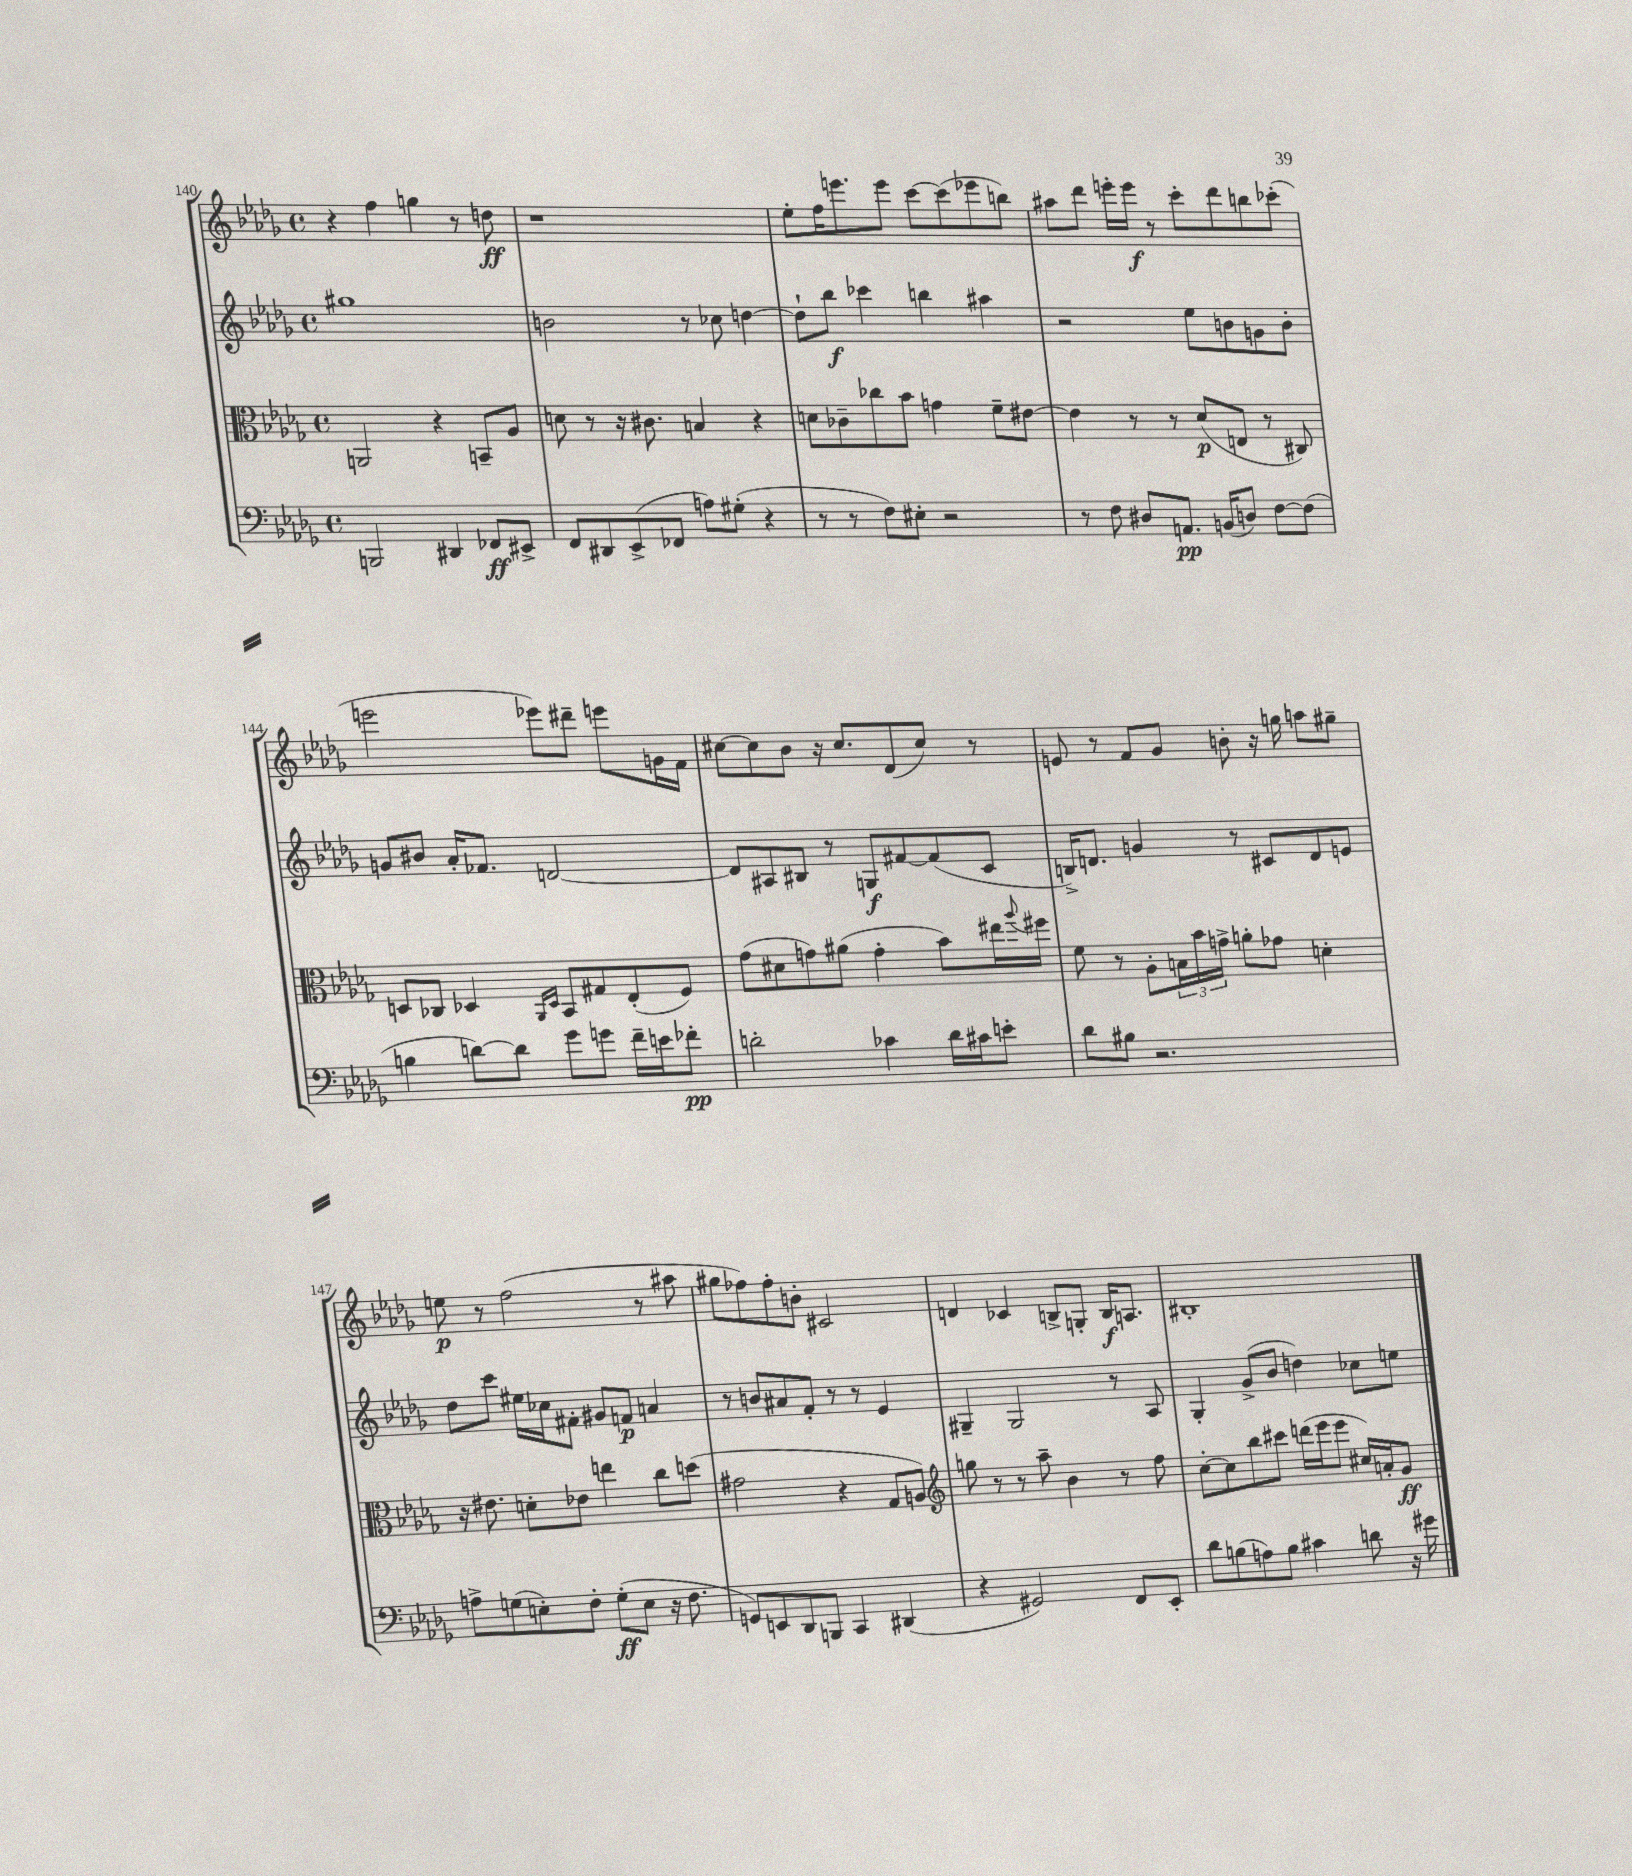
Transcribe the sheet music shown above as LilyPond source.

<<
\new StaffGroup <<
\new Staff = "s0" {
    \clef treble \key des \major \defaultTimeSignature \time 4/4
    r4 f''4 g''4 r8 d''8\ff |
    r1 |
    ees''8-. f''16 e'''8. e'''8 c'''8~ c'''8( ees'''8 b''8) |
    ais''8 des'''8 e'''16-. e'''16\f r8 c'''8-. des'''8 b''8 ces'''8-.( |
    e'''2 ees'''8) dis'''8-- e'''8 g'16 f'16 |
    cis''8~ cis''8 bes'8 r16 cis''8. des'8( cis''8) r8 |
    e'8 r8 f'8 ges'8 b'8-. r16 g''16 a''8 gis''8-- |
    e''8\p r8 f''2( r8 ais''8 |
    gis''8 fes''8) fes''8-. b'8-. cis'2 |
    d'4 ces'4 b8-> g8-. b16\f a8. |
    bis1-. \bar "|." |
}
\new Staff = "s1" {
    \clef treble \key des \major \defaultTimeSignature \time 4/4
    gis''1 |
    b'2 r8 ces''8 d''4~ |
    d''8-! bes''8\f ces'''4 b''4 ais''4 |
    r2 ees''8 b'8 g'8 b'8-. |
    g'8 bis'8 aes'16-. fes'8. d'2~ |
    d'8 ais8 bis8 r8 g8\f fis'8~ fis'8( c'8 |
    b16->) d'8. g'4 r8 cis'8 d'8 e'8 |
    des''8 c'''8 eis''16 ces''16 fis'8-. gis'8 f'8\p a'4 |
    r8 b'8 ais'8 f'8-. r8 r8 ees'4 |
    gis4-- gis2 r8 aes8 |
    ges4-. ges'8->( bes'8 d''4) ces''8 e''8 \bar "|." |
}
\new Staff = "s2" {
    \clef alto \key des \major \defaultTimeSignature \time 4/4
    a,2 r4 b,8-- aes8 |
    d'8 r8 r16 cis'8. b4 r4 |
    d'8 ces'8-- ces''8 bes'8 g'4 f'8-- eis'8~ |
    eis'4 r8 r8 des'8\p( e8 r8 cis8) |
    d8 ces8 des4 \grace { aes,16 des16 } bes,8 gis8 ees8-.( f8) |
    ges'8( dis'8 g'8) ais'8( g'4-. bes'8) eis''16 \appoggiatura { aes''8 } fis''16 |
    f'8 r8 aes8-. \tuplet 3/2 { b16 bes'16 g'16-> } a'8-. ges'8 d'4-. |
    r16 eis'8. d'8-. ees'8 e''4 c''8 d''8( |
    gis'2 r4 ges8 a8) |
    \clef treble g''8 r8 r8 aes''8-- bes'4 r8 f''8 |
    c''8~-. c''8 bes''8 cis'''8 d'''16( ees'''16 ees'''8 cis''16) a'16-. ges'8\ff \bar "|." |
}
\new Staff = "s3" {
    \clef bass \key des \major \defaultTimeSignature \time 4/4
    b,,2 dis,4 fes,8\ff eis,8-> |
    f,8 dis,8 ees,8->( fes,8 a8) gis8-.( r4 |
    r8 r8 f8) eis8-. r2 |
    r8 f8 dis8 a,8.\pp b,16( d8) f8~ f8( |
    b4 d'8~) d'8 ges'8 g'8 f'16-- e'16 fes'8-.\pp |
    d'2-. ces'4 d'16 cis'16 e'8-. |
    des'8 bis8 r2. |
    a8-> g8( e8-.) f8-. g8-.\ff( e8 r16 f8. |
    g,8) e,8 des,8 b,,8 c,4 dis,4( |
    r4 gis,2) f,8 ees,8-. |
    des'8 b8( a8) b8 cis'4 d'8 r16 gis'16 \bar "|." |
}
>>
>>
\layout { \context { \Score currentBarNumber = #140 } }
